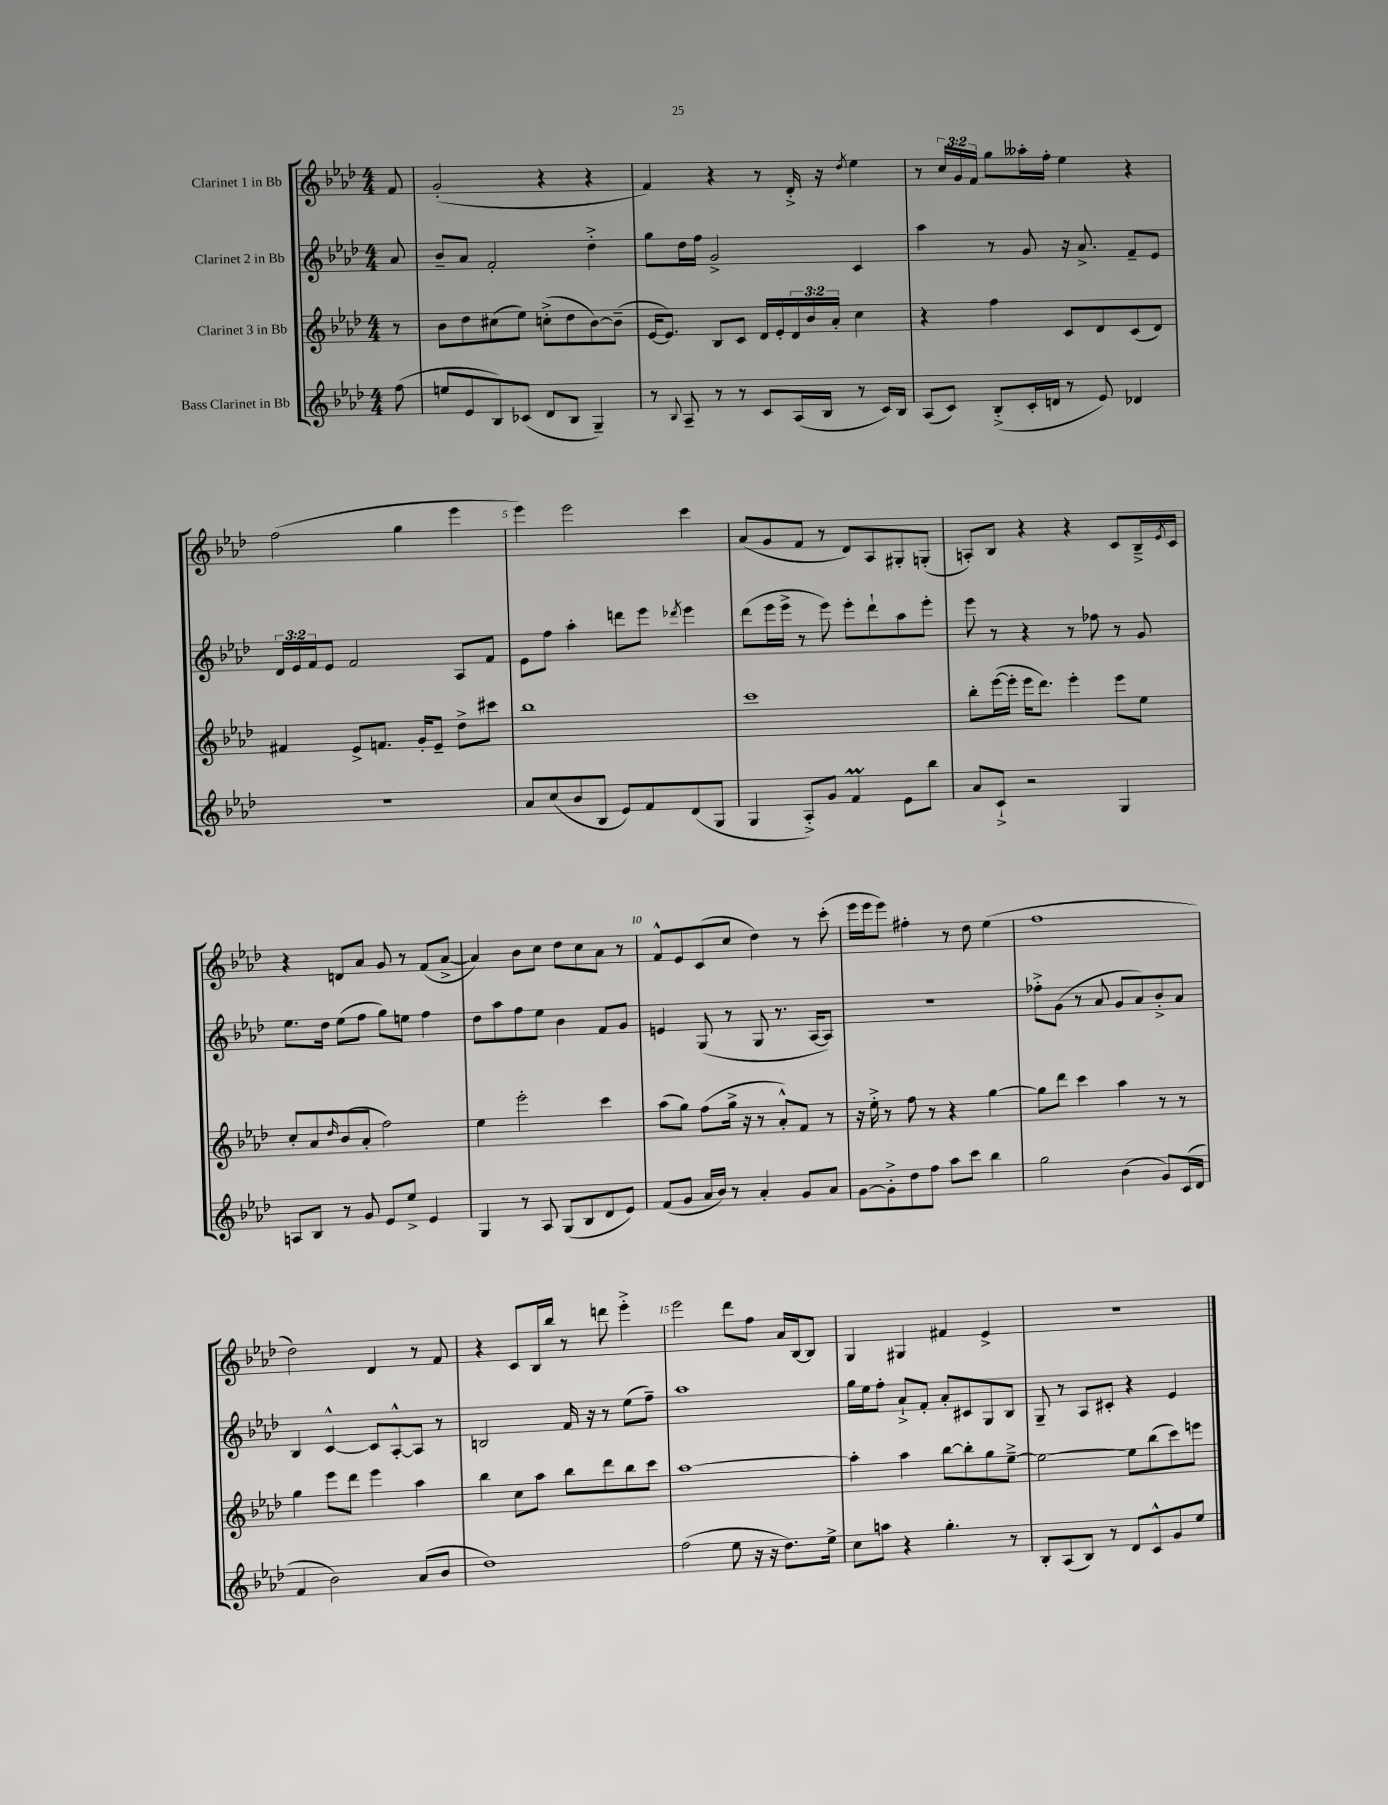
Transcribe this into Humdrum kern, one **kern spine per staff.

**kern	**kern	**kern	**kern
*part4	*part3	*part2	*part1
*staff4	*staff3	*staff2	*staff1
*I"Bass Clarinet in Bb	*I"Clarinet 3 in Bb	*I"Clarinet 2 in Bb	*I"Clarinet 1 in Bb
*clefG2	*clefG2	*clefG2	*clefG2
*k[b-e-a-d-]	*k[b-e-a-d-]	*k[b-e-a-d-]	*k[b-e-a-d-]
*M4/4	*M4/4	*M4/4	*M4/4
=	=	=	=
(8ff\	8r	8a-/	8f/
=1	=1	=1	=1
8een/L	8b-\L	8b-~/L	(2g'/
8e-/	8dd-\	8a-/J	.
8B-/)	(8cc#X\	2f'/	.
(8c-X/J	8ee-\J)	.	.
8d-/L	(8ccn'^\L	.	4r
8B-/J	8dd-\	.	.
4G~/)	[8b-\)	4dd-'^\	4r
.	(8b-~\J]	.	.
=2	=2	=2	=2
8r	[16e-/KL	8gg\L	4f/)
.	8.e-/J])	.	.
8qqB-/	.	.	.
8A-~/	.	16dd-\L	.
.	.	16ff\JJ	.
8r	8B-/L	2g^/	4r
8r	8c/J	.	.
8c/L	16d-/LL	.	8r
.	16e-'/	.	.
(16A-/L	24d-/	.	16d-'^/
.	24b-/	.	.
16B-/JJ	.	.	16r
.	24a-'/JJ	.	.
.	.	.	8qdd-/
8r	4cc\	4c/	4ee-\
16c/LL)	.	.	.
16B-/JJ	.	.	.
=3	=3	=3	=3
(8A-/L	4r	4aa-\	8r
8c/J)	.	.	24cc/LL
.	.	.	24g/
.	.	.	24f/JJ
(8B-'^/L	4ff\	8r	8gg\L
16c'/L	.	8g/	16aa--X'\L
16dn/JJ	.	.	16ff'\JJ
8r	8c/L	16r	4ee-\
.	.	8.a-^/	.
8e-/)	8d-/	.	.
4d-X/	(8c/	8f~/L	4r
.	8d-/J)	8e-/J	.
!!LO:LB:g=z
=4	=4	=4	=4
1r	4f#X/	24d-/LL	(2ff\
.	.	24e-/	.
.	.	24f/J	.
.	.	8e-/J	.
.	8e-^/L	2f/	.
.	8.fn/J	.	.
.	.	.	4gg\
.	16g'/KL	.	.
.	8e-~/J	.	.
.	8dd-^\L	8A-/L	4eee-\
.	8ccc#X\J	8f/J	.
=5	=5	=5	=5
8a-/L	1bb-	8e-\L	4eee-\)
(8cc/	.	8ff\J	.
8b-/	.	4aa-'\	2eee-\
8B-/J	.	.	.
8e-/L)	.	8dddn\L	.
8f/	.	8eee-\J	.
.	.	8qddd-X/	.
(8d-/	.	4eee-\	4ccc\
8G/J	.	.	.
=6	=6	=6	=6
4G/	1ccc	(8ddd-\L	(8a-/L
.	.	16eee-\L	8g/
.	.	16eee-^\JJ	.
8A-'^/L)	.	8r	8f/J
8g/J	.	8eee-\)	8r
4fM/	.	8eee-'\L	8d-/L)
.	.	8ddd-`\	8A-/
8e-\L	.	8aa-\	8G#X'/
8bb-\J	.	8eee-'\J	(8Gn'/J
=7	=7	=7	=7
8a-/L	8bb-'\L	8eee-\	8An'/L)
8c`^/J	([16eee-\L	8r	8B-/J
.	16eee-'\JJ]	.	.
2r	16eee-\KL	4r	4r
.	8.ddd-\J)	.	.
.	4eee-'\	8r	4r
.	.	8ff-X\	.
4G/	8eee-\L	8r	8c/L
.	8ee-\J	8g/	16B-~^/L
.	.	.	8qe-/
.	.	.	16c/JJ
!!LO:LB:g=z
=8	=8	=8	=8
8An/L	8cc'/L	8.ee-\L	4r
8B-/J	8a-/	.	.
.	.	16dd-\Jk	.
.	16qqdd-/	.	.
8r	(8b-/	(8ee-\L	8dn/L
8g/	8a-'/J	8ff\J	8a-/J
8e-/L	2ff\)	8gg\L)	8g/
8ee-^/J	.	8een\J	8r
4e-/	.	4ff\	(8f/L
.	.	.	[8a-^/J
=9	=9	=9	=9
4G/	4ee-\	8dd-\L	4a-/])
.	.	8aa-\	.
8r	2eee-'\	8ff\	8b-\L
8A-/	.	8ee-\J	8cc\J
(8G/L	.	4b-\	8dd-\L
8B-/	.	.	8cc\
8d-/	4ccc\	8f/L	8a-\J
8e-/J)	.	8g/J	8r
=10	=10	=10	=10
(8f/L	(8aa-\L	4en/	8f^^/L
8g/J	8gg\J)	.	8e-/
16a-/LL	(8ff\L	(8G/	(8c/
16b-/JJ)	.	.	.
8r	16gg^\Jk	8r	8cc/J
.	16r	.	.
4a-'/	8r	8G/	4dd-\)
.	8a-'^^/L)	8.r	.
8g/L	8f/J	.	8r
.	.	[16A-/KL	.
8a-/J	8r	8A-/J])	(8ccc'\
=11	=11	=11	=11
[8g\L	16r	1r	16eee-\LL
.	16ee-'^\	.	16eee-\J
8g'^\]	8r	.	8eee-\J)
8dd-\	8ff\	.	4ff#X'\
8ff\J	8r	.	.
8aa-\L	4r	.	8r
8ccc\J	.	.	8dd-\
4bb-\	[4gg\	.	(4ee-\
=12	=12	=12	=12
2gg\	8gg\L]	8ff-X'^\L	1ff
.	8ddd-\J	(8g\J	.
.	4ccc\	8r	.
.	.	8a-/	.
(4b-\	4aa-\	8g/L	.
.	.	8a-/)	.
8g/L)	8r	8b-'^/	.
(16c/L	8r	8a-/J	.
16d-/JJ	.	.	.
!!LO:LB:g=z
=13	=13	=13	=13
4f/	4gg\	4B-/	2dd-\)
2b-\)	8eee-\L	[4c^^/	.
.	8ddd-\J	.	.
.	4eee-\	8c/L]	4d-/
.	.	[8A-'^^/	.
(8a-/L	4aa-\	8A-/J]	8r
8b-/J	.	8r	8f/
=14	=14	=14	=14
1dd-)	4bb-\	2Bn/	4r
.	8cc\L	.	8c/L
.	8aa-\J	.	16B-/L
.	.	.	16bb-/JJ
.	8bb-\L	16f/	8r
.	.	16r	.
.	8ddd-\	8r	8dddn\
.	8bb-\	(8ee-\L	4eee-'^\
.	8ccc\J	8ff~\J)	.
=15	=15	=15	=15
(2ff\	[1aa-	1aa-	2eee-\
8ee-\	.	.	8ddd-\L
16r	.	.	8ff\J
16r	.	.	.
8.dd-\L)	.	.	16a-/LL
.	.	.	[16B-/J
.	.	.	8B-/J]
16ee-^\Jk	.	.	.
=16	=16	=16	=16
8cc\L	4aa-'\]	16gg\LL	4G/
.	.	16ee-\J	.
8aan\J	.	8ff'\J	.
4r	4aa-\	8a-`^/L	4G#X/
.	.	8f'/J	.
4.gg'\	[8bb-\L	8a-'/L	4f#X/
.	8bb-'\]	8c#X/	.
.	8gg\	8G/	4e-^/
8r	[8ee-~^\J	8B-/J	.
=17	=17	=17	=17
8B-'/L	2ee-\_	8G~/	1r
(8A-/	.	8r	.
8B-/J)	.	8A-/L	.
8r	.	8c#X'/J	.
8d-/L	8ee-\L]	4r	.
8c^^/	(8bb-\	.	.
8g/	8ccc\)	4e-/	.
8ee-/J	8eeen\J	.	.
==	==	==	==
*-	*-	*-	*-
